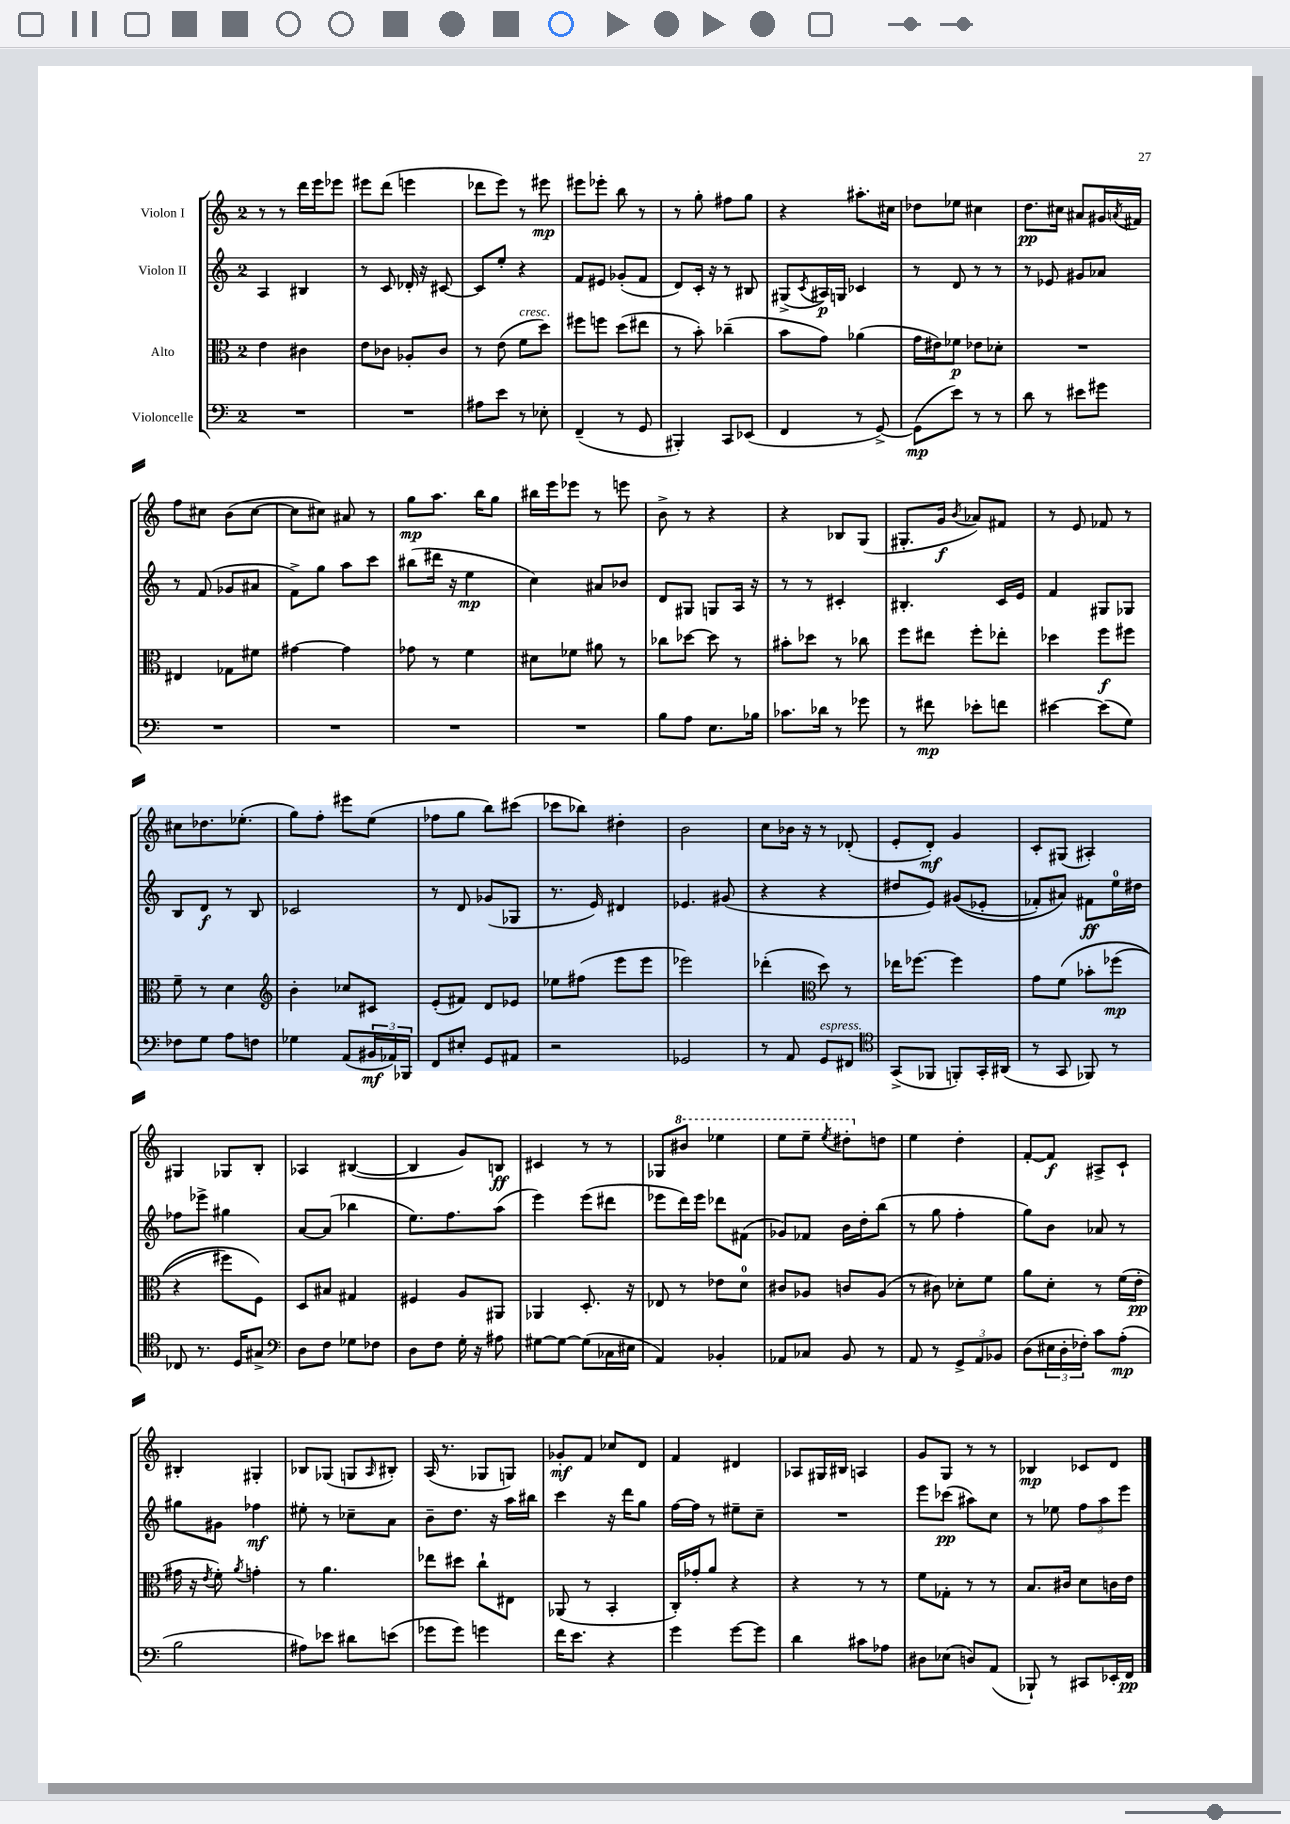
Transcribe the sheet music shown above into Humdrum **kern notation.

**kern	**kern	**kern	**kern
*staff4	*staff3	*staff2	*staff1
*clefF4	*clefC3	*clefG2	*clefG2
*k[]	*k[]	*k[]	*k[]
*M2/4	*M2/4	*M2/4	*M2/4
2r	4e\	4A/	8r
.	.	.	8r
.	4c#\	4B#/	16ddd\LL
.	.	.	16eee\J
.	.	.	8eee-\J
=	=	=	=
2r	8e\L	8r	8eee#\L
.	8c-\J	8c/	(8ddd\J
.	8A-'/L	16d-'/	4eee\
.	.	16r	.
.	8c-/J	[8c#/	.
=	=	=	=
8A#\L	8r	8c#/]L	8ddd-\L
8e\J	(8e\	8ee'/J	8eee\J)
8r	8f\L	4r	8r
8E-'\	8dd\J)	.	8eee#\
=	=	=	=
(4FF~/	8ff#\L	8f/L	8eee#\L
.	8ff\J	8e#/J	8eee-'\J
8r	(8dd\L	(8g-'/L	8bb\
8GG/	8ee#\J	8f/J	8r
=	=	=	=
4BBB#'/)	8r	8d/L)	8r
.	8b'\)	16c'/Jk	8gg'\
.	.	16r	.
8CC/L	(4cc-~\	8r	8ff#\L
(8EE-/J	.	8B#/	8gg\J
=	=	=	=
4FF/	8b\L	(8G#^/L	4r
.	.	8qc/	.
.	8g\J)	16A#/L)	.
.	.	16G/JJ	.
8r	(4a-\	4c-/	8.aa#'\L
[8GG^/)	.	.	.
.	.	.	16cc#\Jk
=	=	=	=
(8GG\]L	16g\LL	8r	8dd-\L
.	16e#\J)	.	.
8e\J)	8f-\J	8d/	8ee-\J
8r	8e-\L	8r	4cc#\
8r	8d-'\J	8r	.
=	=	=	=
8d\	2r	8r	8.dd\L
8r	.	8e-/	.
.	.	.	16cc#\Jk
8e#\L	.	8g#/L	8a#/L
8g#\J	.	8a-/J	16g#/L
.	.	.	8qa/
.	.	.	16f#/JJ
=	=	=	=
2r	4E#/	8r	8ff\L
.	.	(8f/	8cc#\J
.	8G-\L	8g-/L	(8b\L
.	8f#\J	8a#/J	[8cc#\J
=	=	=	=
2r	[4g#\	8f^\L)	8cc#\]L
.	.	8gg\J	8cc#\J)
.	4g#\]	8aa\L	8a#/
.	.	8ccc\J	8r
=	=	=	=
2r	8g-\	(8bb#\L	8gg\L
.	8r	16ddd#\Jk	8.aa\J
.	.	16r	.
.	4f\	4ee\	.
.	.	.	16bb\LK
.	.	.	8gg\J
=	=	=	=
2r	8d#\L	4cc\)	16bb#\LL
.	.	.	16eee\J
.	8f-\J	.	8eee-\J
.	8a#\	8a#/L	8r
.	8r	8b-/J	8eee\
=	=	=	=
8B\L	8cc-\L	8d/L	8b^\
8A\J	[8dd-\J	8G#/J	8r
8.E\L	8dd-\]	8G/L	4r
.	8r	16A/Jk	.
16B-\Jk	.	16r	.
=	=	=	=
8.c-\L	8b#'\L	8r	4r
.	8dd-\J	8r	.
16d-\Jk	.	.	.
8r	8r	4c#'/	8B-/L
8g-\	8cc-\	.	(8G/J
=	=	=	=
8r	8ff\L	4.B#'/	8.G#'/L
8f#\	8ee#\J	.	.
.	.	.	16g/Jk
.	.	.	8qb/
8e-'\L	8ff'\L	.	8a-/L)
8f\J	8ee-'\J	16c/LL	8f#/J
.	.	16e/JJ	.
=	=	=	=
[4e#\	4dd-\	4f/	8r
.	.	.	8e/
(8e#\]L	8ff\L	8G#/L	8f-/
8G\J)	8ff#\J	8G-/J	8r
=	=	=	=
8F-\L	8f~\	8B/L	8cc#\L
8G\J	8r	8d/J	8.dd-\
8A\L	4d\	8r	.
.	.	.	(8.ee-'\J
8F\J	.	8B/	.
=	=	=	=
*	*clefG2	*	*
4G-\	4b'\	2c-/	8gg\L)
.	.	.	8ff'\J
(8AA/L	8cc-/L	.	8eee#\L
24BB#/L	8c#/J	.	(8ee\J
24AA-/)	.	.	.
24BBB-/JJ	.	.	.
=	=	=	=
8FF/L	(8e'/L	8r	8ff-\L
8E#'/J	8f#/J)	8d/	8gg\J
8GG/L	8d/L	(8g-/L	8bb\L)
8AA#/J	8e-/J	8G-/J	(8ccc#\J
=	=	=	=
2r	8ee-\L	8.r	8ccc-\L
.	(8ff#\J	.	8bb-\J)
.	.	16e/)	.
.	8eee\L	4d#/	4dd#'\
.	8eee\J	.	.
=	=	=	=
2GG-/	2eee-\)	4.e-/	2b\
.	.	(8g#/	.
=	=	=	=
8r	(4ddd-'\	4r	8cc\L
8AA/	.	.	16b-\Jk
.	.	.	16r
*	*clefC3	*	*
8GG/L	8dd\)	4r	8r
8FF#/J	8r	.	(8d-'/
=	=	=	=
*clefC4	*	*	*
(8GG^/L	16ee-\LK	8dd#/L	8e'/L
.	[8.ff-\J	.	.
8FF-/J	.	8e/J)	8d'/J)
8FF'/L)	4ff-\]	&((8g#/L	4g/
16GG'/L	.	8e-'/J	.
(16AA#/JJ	.	.	.
=	=	=	=
8r	8g\L	8f-'/L)	8c'/L
8GG/	&(8f\J	8a#/J&)	(8G#/J
8FF-/)	8b-'\L	8f#\L	4A#'/)
8r	(8ff-\J	16ee\L	.
.	.	16dd#\JJ	.
=	=	=	=
8C-/	4r	8ff-\L	4G#/
8.r	.	8eee-^\J	.
.	8ff#\L)	4gg#\	8G-/L
16D/LK	.	.	.
8G#^/J	8F\J&)	.	8B'/J
=	=	=	=
*clefF4	*	*	*
8D\L	8D/L	[8a/L	4A-/
8F\J	8B#/J	(8a/]J	.
8G-\L	4G#/	4bb-\	([4B#/
8F-\J	.	.	.
=	=	=	=
8D\L	4F#/	8.ee\L)	4B#/]
8F\J	.	.	.
.	.	8.ff\	.
16G'\	8A/L	.	8g/L)
16r	.	.	.
8A#\	8AA#/J	(8aa\J	8B/J
=	=	=	=
[8G#\L	4AA-/	4eee\)	4c#/
8G#\_J	.	.	.
(8G#\]L	8.D'/	(8eee\L	8r
16C-\L	.	8ddd#\J	8r
16E#\JJ	16r	.	.
=	=	=	=
4AA/)	8E-/	8eee-\L	8G-/L
.	8r	16ddd\L)	8bb#/J
.	.	16eee-\JJ	.
4BB-'/	8e-\L	8ddd-\L	4eee-\
.	8d\J	(8f#\J	.
=	=	=	=
8AA-/L	8c#/L	8g-/L)	8eee\L
8C-/J	8A-/J	8f-/J	8eee~\J
.	.	.	8qeee/
8BB/	8c/L	16b\LL	8ddd#'\L
.	.	16dd'\J	.
8r	(8A-/J	(8bb\J	8dd\J
=	=	=	=
8AA/	8r	8r	4ee\
8r	8c#\)	8gg\	.
12GG^/L	8d-'\L	4ff'\	4dd'\
12AA/	.	.	.
.	8f\J	.	.
12BB-/J	.	.	.
=	=	=	=
(8D\L	8a\L	8gg\L)	[8f'/L
24E#\L	8d'\J	8b\J	8f/]J
24D'\	.	.	.
24F-'\JJ)	.	.	.
8c\L	8r	8a-/	8A#^/L
(8A'\J	(16f\LL	8r	8c`/J
.	16e'\JJ	.	.
=	=	=	=
2B\	16g#\	8gg#\L	4B#'/
.	16r	.	.
.	8qe/	.	.
.	8f'\)	8g#\J	.
.	8qa/	.	.
.	4g'\	4ff-\	4G#'/
=	=	=	=
8A#\L)	8r	8ee#'\	8B-/L
8e-\J	4.a\	8r	(8G-/J
8d#\L	.	8cc-~\L	8G/L
.	.	.	16qqA/
(8e\J	.	8a\J	8B#'/J)
=	=	=	=
8g-\L	8ee-\L	8b~\L	(16A/
.	.	.	8.r
8g-\J)	8dd#\J	8.dd\J	.
4g\	8cc`\L	.	8G-/L
.	.	16r	.
.	8E#\J	16aa\LL	8G/J)
.	.	16bb#\JJ	.
=	=	=	=
16f\LK	(8AA-/	4ccc\	8g-'/L
8.e\J	.	.	.
.	8r	.	8f/J
4r	4BB'/	16r	8cc-/L
.	.	16ddd\LK	.
.	.	8gg\J	8d/J
=	=	=	=
4g\	16C'/LL)	[16ff\LL	4f/
.	16g-'/J	16ff\]JJ	.
.	8a/J	8r	.
[8g\L	4r	8ee#~\L	4d#/
8g\]J	.	8cc~\J	.
=	=	=	=
4d\	4r	2r	8A-/L
.	.	.	16G#/L
.	.	.	16B#/JJ
8c#\L	8r	.	4A/
8A-\J	8r	.	.
=	=	=	=
8D#\L	8f\L	8eee\L	8g/L
(8E-\J	8G-'\J	(8ccc-\J	8G/J
8D/L)	8r	8aa#\L)	8r
(8AA/J	8r	8cc\J	8r
=	=	=	=
8BBB-`/)	8.B/L	8r	4B-/
8r	.	8ee-\	.
.	16c#/Jk	.	.
8CC#/L	8d\L	12ff\L	8c-/L
.	.	12aa\	.
16EE-'/L	16c\L	.	8d/J
.	.	12eee\J	.
16FF/JJ	16e\JJ	.	.
==	==	==	==
*-	*-	*-	*-
